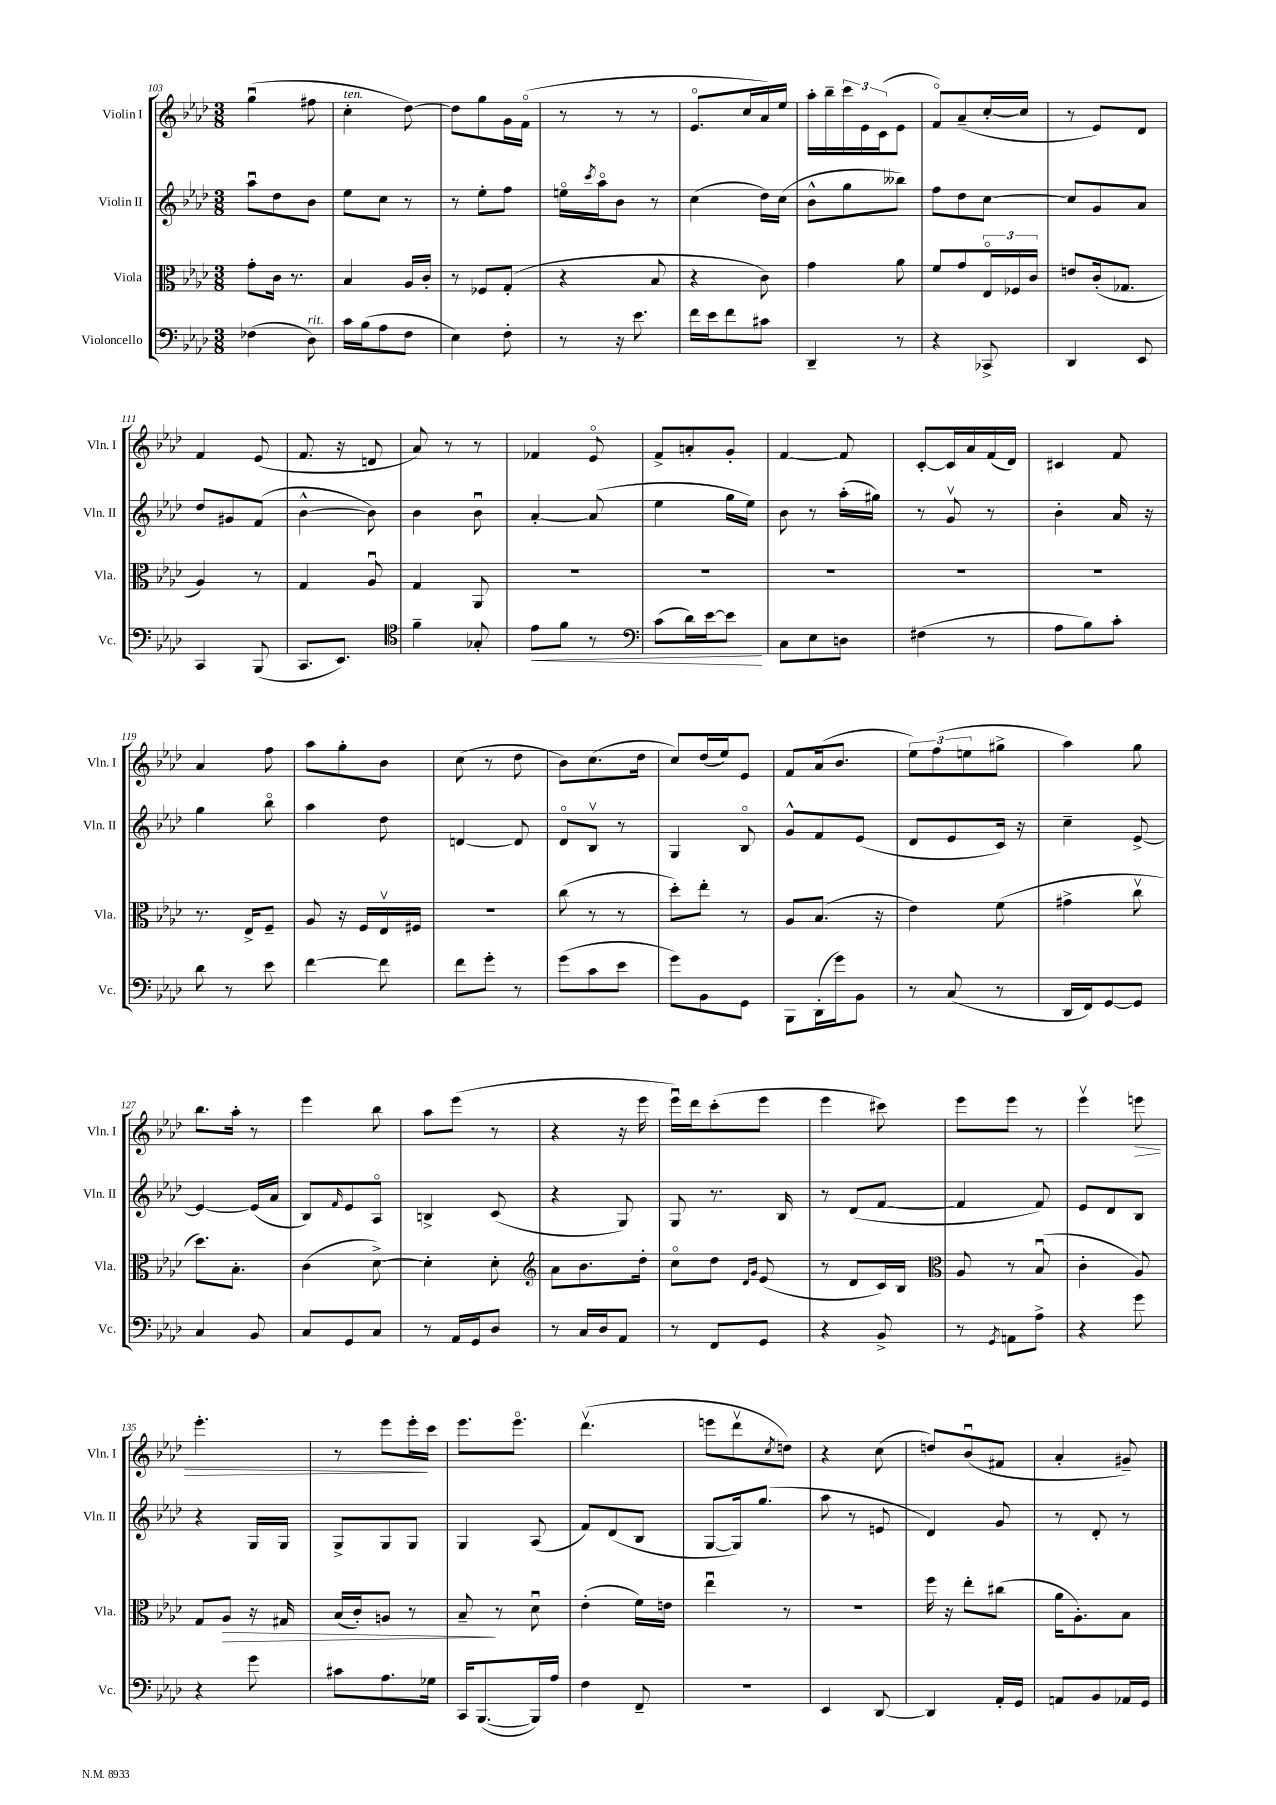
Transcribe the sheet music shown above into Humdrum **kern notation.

**kern	**kern	**kern	**kern
*staff4	*staff3	*staff2	*staff1
*clefF4	*clefC3	*clefG2	*clefG2
*k[b-e-a-d-]	*k[b-e-a-d-]	*k[b-e-a-d-]	*k[b-e-a-d-]
*M3/8	*M3/8	*M3/8	*M3/8
(4F-\	8g'\L	8aa-u\L	(4ggu\
.	16c\Jk	8dd-\	.
.	8.r	.	.
8D-\)	.	8b-\J	8ff#\
=	=	=	=
16c\LL	4B-/	8ee-\L	4cc'\
(16B-\J	.	.	.
8A-\	.	8cc\J	.
8F\J	16A-/LL	8r	[8dd-\)
.	16c'/JJ	.	.
=	=	=	=
4E-\)	8r	8r	8dd-\]L
.	8F-/L	8ee-'\L	8gg\
8F'\	(8G'/J	8ff\J	16g\L
.	.	.	(16fo\JJ
=	=	=	=
8r	4r	16eeo\LL	8r
.	.	8qccc/	.
.	.	16aa-o\J	.
16r	.	8b-\J	8r
8.e-\	.	.	.
.	8B-/	8r	8r
=	=	=	=
16f\LL	4r	(4cc\	8.e-o/L
16e-\J	.	.	.
8f\	.	.	.
.	.	.	16cc/L
8c#\J	8c\)	16dd-\LL)	16a-/)
.	.	(16cc\JJ	16ee-/JJ
=	=	=	=
4DD-~/	4g\	8b-^^\L	16aa-'\LL
.	.	.	16bb-~\
.	.	8gg\	24ccc\
.	.	.	24e-\
.	.	.	(24c\J
8r	8a-\	8bb--\J)	8e-\J
=	=	=	=
4r	8f/L	8ff\L	8fo/L)
.	8g/	8dd-\	(8a-~/
8CC-^/	24E-o/L	[8cc\J	[16cc'/L
.	24F-/	.	.
.	.	.	16cc/]JJ
.	24c/JJ	.	.
=	=	=	=
4DD-/	8e/L	8cc/]L	8r
.	(16c'/k	8g/	8e-/L)
.	8.G-/J	.	.
8EE-/	.	8a-/J	8d-/J
=	=	=	=
4CC/	4A-/)	8dd-/L	4f/
.	.	8g#/	.
(8BBB-/	8r	(8f/J	(8e-/
=	=	=	=
8.CC/L	4G/	[4b-^^\	8.f/
8.EE-/J)	.	.	16r
.	8A-u/	8b-\])	8d/
=	=	=	=
*clefC4	*	*	*
4f~\	4G/	4b-\	8a-/)
.	.	.	8r
8G-'/	8AA-/	8b-u\	8r
=	=	=	=
8e-\L	4.r	[4a-'/	4f-/
8f\J	.	.	.
8r	.	(8a-/]	8e-o/
=	=	=	=
*clefF4	*	*	*
(8c\L	4.r	4ee-\	8f^/L
16d-\L)	.	.	8a'/
[16e-\J	.	.	.
8e-\]J	.	16gg\LL	8g'/J
.	.	16ee-\JJ)	.
=	=	=	=
8C\L	4.r	8b-\	[4f/
8E-\	.	8r	.
8D\J	.	(16aa-'\LL	8f/]
.	.	16gg#\JJ)	.
=	=	=	=
(4F#\	4.r	8r	[8c'/L
.	.	8gv/	16c/]L
.	.	.	16a-/
8r	.	8r	(16f/
.	.	.	16d-/JJ)
=	=	=	=
8A-\L	4.r	4b-'\	4c#/
8B-\)	.	.	.
8c'\J	.	16a-/	8f/
.	.	16r	.
=	=	=	=
8d-\	8.r	4gg\	4a-/
8r	.	.	.
.	16E-^/LK	.	.
8e-\	8F~/J	8bb-o\	8ff\
=	=	=	=
[4f\	8A-/	4aa-\	8aa-\L
.	16r	.	8gg'\
.	16F/LL	.	.
8f\]	16E-v/	8dd-\	8b-\J
.	16F#/JJ	.	.
=	=	=	=
8f\L	4.r	[4d/	(8cc\
8g'\J	.	.	8r
8r	.	8d/]	8dd-\
=	=	=	=
(8g\L	(8cc\	8d-o/L	8b-\L)
8c\	8r	8B-v/J	(8.cc\
8e-\J	8r	8r	.
.	.	.	16dd-\Jk
=	=	=	=
8g\L)	8dd-'\L)	4G/	8cc/L)
8BB-\	8ee-'\J	.	(16dd-/L
.	.	.	16ee-/J)
8GG\J	8r	8B-o/	8e-/J
=	=	=	=
8BBB-\L	8A-/L	8g^^/L	8f/L
(16DD-'\L	(8.B-/J	8f/	(16a-/k
16g\J)	.	.	8.b-/J
8BB-\J	.	(8e-/J	.
.	16r	.	.
=	=	=	=
8r	4e-\)	8d-/L	12ee-\L)
.	.	.	(12ff\
(8C/	.	8e-/	.
.	.	.	12ee\
8r	(8f\	16c/Jk)	8gg#^\J
.	.	16r	.
=	=	=	=
16DD-/LL	4g#^\	4cc~\	4aa-\)
16FF/J)	.	.	.
[8GG/	.	.	.
8GG/]J	8ccv\	[8e-^/	8gg\
=	=	=	=
4C/	8.dd-\L)	4e-/_	8.bb-\L
.	8.B-'\J	.	16aa-'\Jk
8BB-/	.	(16e-/]LL	8r
.	.	16a-/JJ	.
=	=	=	=
8C/L	(4c\	8B-/L)	4eee-\
.	.	16qqf/	.
8GG/	.	8e-/	.
8C/J	[8d-^\)	8A-o/J	8bb-\
=	=	=	=
8r	4d-'\]	4B^/	8aa-\L
16AA-/LL	.	.	(8eee-\J
16GG/J	.	.	.
8D-/J	8d-'\	(8c/	8r
=	=	=	=
*	*clefG2	*	*
8r	8a-\L	4r	4r
16C/LL	8.b-\	.	.
16D-/J	.	.	.
8AA-/J	.	8G/)	16r
.	16dd-'\Jk	.	16eee-\
=	=	=	=
8r	8cco\L	8G/	16eee-u\LL)
.	.	.	16ddd-\J
8FF/L	8dd-\J	8.r	(8ccc'\
.	16qqd-/LL	.	.
.	16qqg/JJ	.	.
8GG/J	(8e-/	.	8eee-\J
.	.	16B-/	.
=	=	=	=
4r	8r	8r	4eee-\
.	8d-/L	(8d-/L	.
8BB-^/	16c/L)	[8f/J	8ccc#\)
.	16B-/JJ	.	.
=	=	=	=
*	*clefC3	*	*
8r	8A-/	4f/]	8eee-\L
8qGG/	.	.	.
8AA\L	8r	.	8eee-\J
8A-^\J	(8B-u/	8f/)	8r
=	=	=	=
4r	4c'\	8e-/L	4eee-v\
.	.	8d-/	.
8g\	8A-/)	8B-/J	8eee\
=	=	=	=
4r	8G/L	4r	4.eee-'\
.	8A-/J	.	.
8g\	16r	16G/LL	.
.	16G#/	16G/JJ	.
=	=	=	=
8c#\L	(16B-/LL	8G^/L	8r
.	16c'/J)	.	.
8.A-\	8A/J	8G/	8eee-\L
.	8r	8G/J	16eee-'\L
16G-\Jk	.	.	16ccc\JJ
=	=	=	=
16CC/LK	8B-~/	4G/	8.eee-\L
([8.BBB-/	.	.	.
.	8r	.	.
.	.	.	8.eee-o\J
16BBB-/]L)	8d-u\	(8A-/	.
16A-/JJ	.	.	.
=	=	=	=
4F\	(4e-'\	8f/L)	(4.ddd-v\
.	.	(8d-/	.
8FF~/	16f\LL)	8B-/J	.
.	16e\JJ	.	.
=	=	=	=
4.r	4ee-u\	[8G/L	8eee\L
.	.	16G/]k)	8ddd-v\
.	.	(8.gg/J	.
.	.	.	8qcc/
.	8r	.	8dd\J)
=	=	=	=
4EE-/	4.r	8aa-\	4r
.	.	8r	.
[8DD-/	.	8e/	(8cc\
=	=	=	=
4DD-/]	16ff\	4d-/)	8dd/L)
.	16r	.	.
.	8ee-'\L	.	(8b-u/
16AA-'/LL	(8cc#\J	8g/	8f#/J
16GG/JJ	.	.	.
=	=	=	=
8AA/L	16a-\LK	8r	4a-'/
.	8.A-'\)	.	.
8BB-/	.	8d-'/	.
16AA-/L	8B-\J	8r	8g#~/)
16GG/JJ	.	.	.
==	==	==	==
*-	*-	*-	*-
